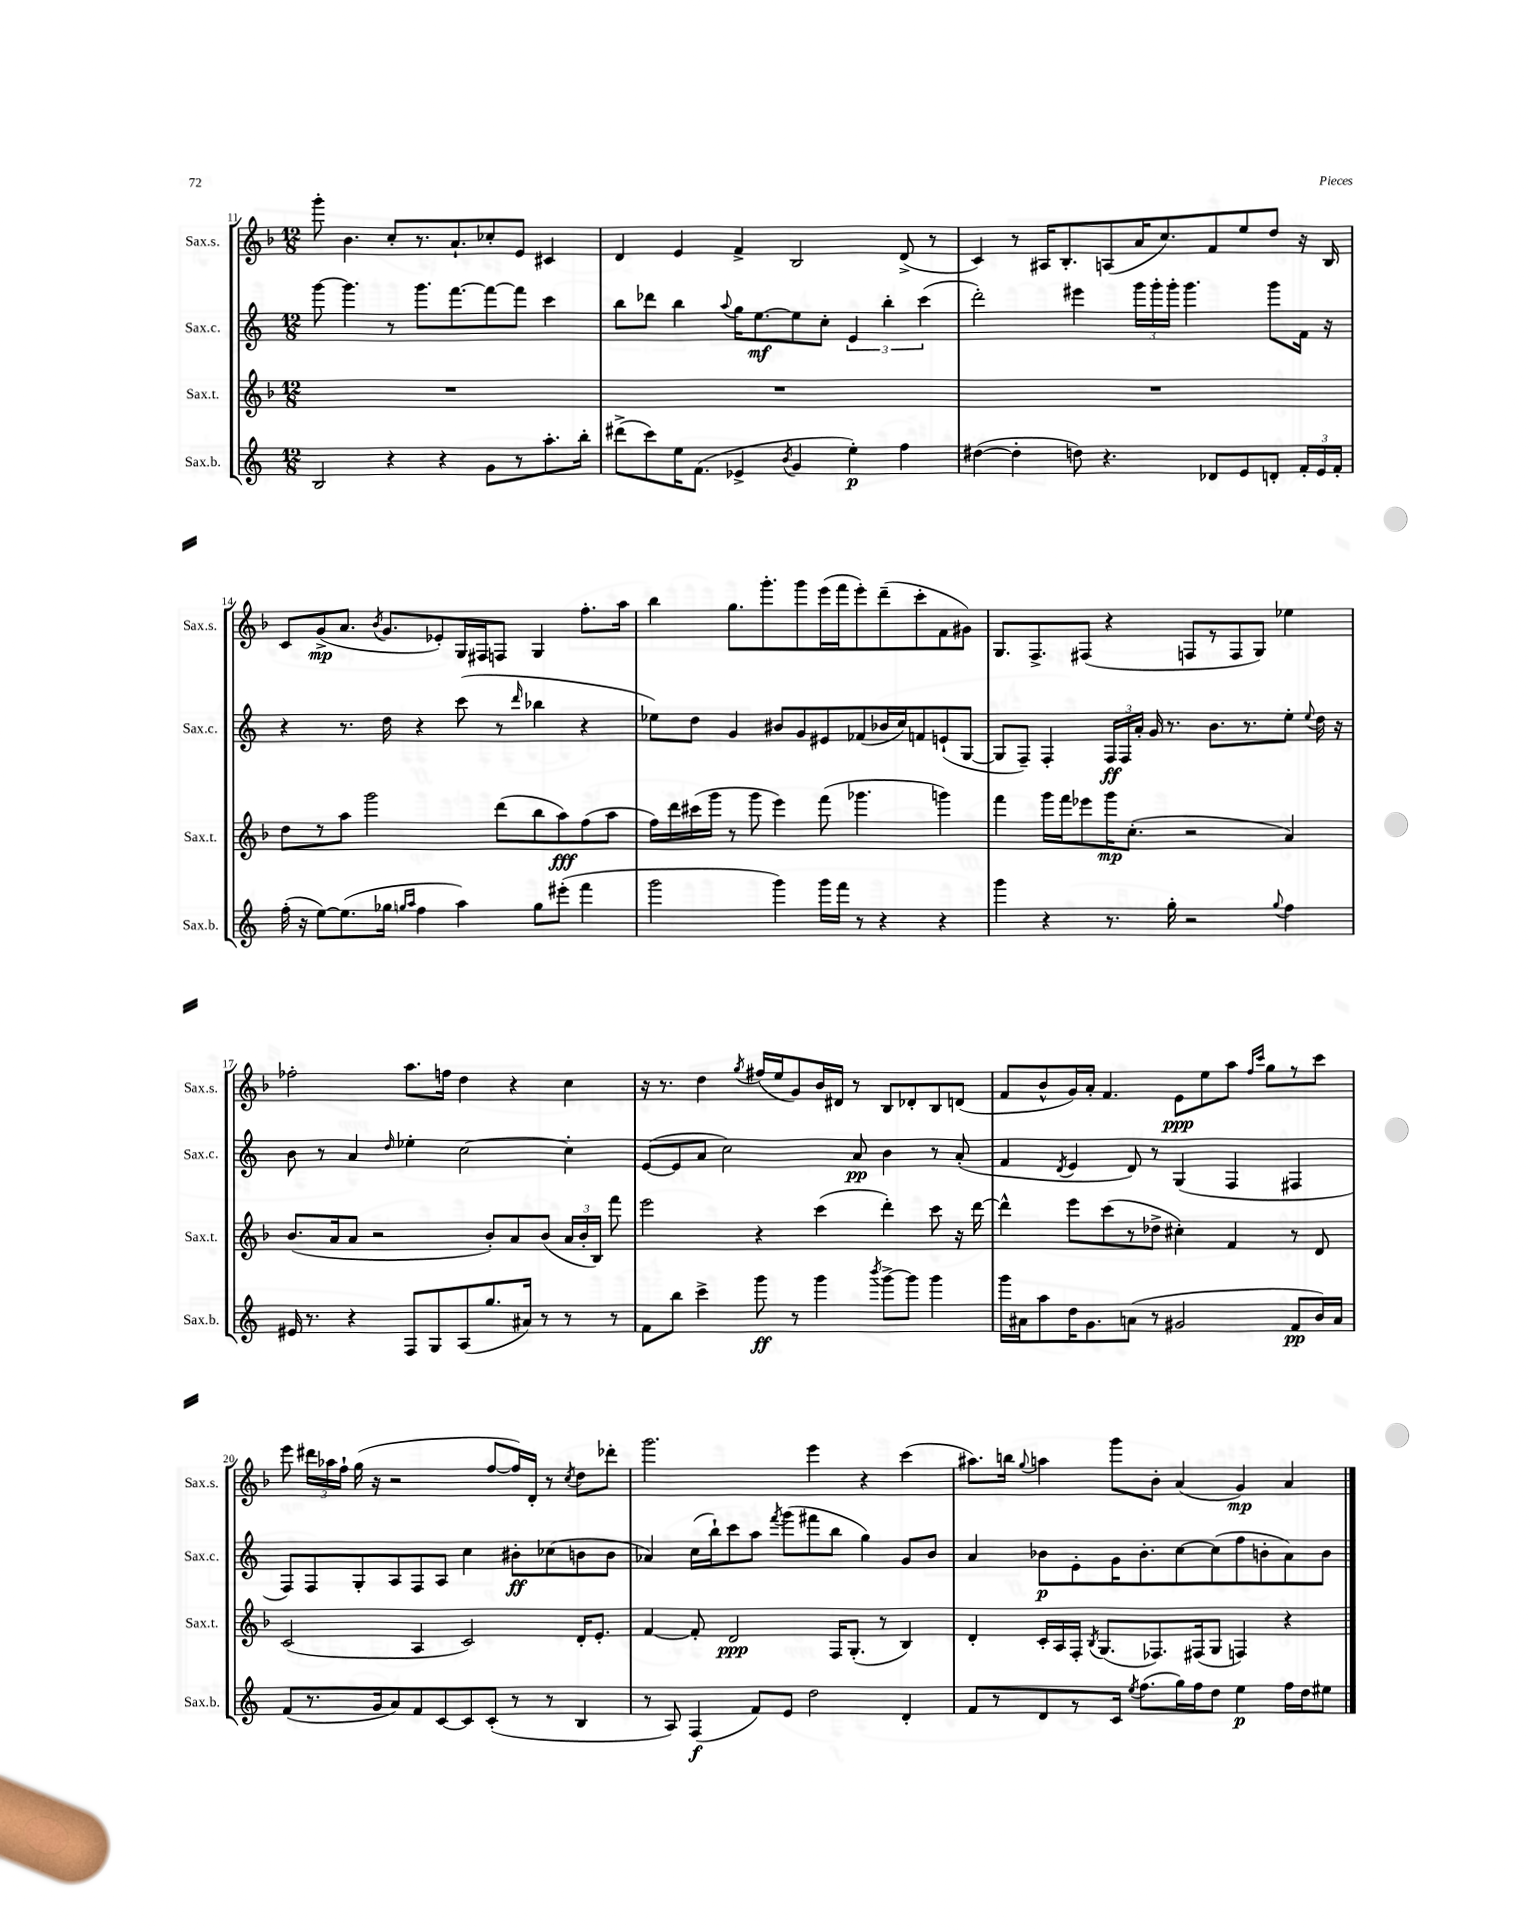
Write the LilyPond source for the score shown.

<<
\new StaffGroup <<
\new Staff = "s0" \with { instrumentName = "Sax.s." shortInstrumentName = "Sax.s." } {
    \clef treble \key f \major \numericTimeSignature \time 12/8
    \autoBeamOff g'''8-. bes'4. c''8[-. r8. a'8.-! ces''8-. e'8] cis'4 |
    d'4 e'4 f'4-> bes2 d'8->( r8 |
    c'4) r8 ais16[ bes8.-. a8( a'16 c''8.) f'8 e''8 d''8] r16 bes16 |
    c'8[ g'8->\mp( a'8.] \acciaccatura { bes'8 } g'8.[ ees'8-.) g16 fis16 f8] g4 f''8.[-. a''16] |
    bes''4 g''8.[ g'''8.-. g'''8 e'''16( f'''16 e'''8-.) d'''8--( c'''8-. f'8 gis'8]) |
    g8.[ f8.-> fis8]( r4 f8[ r8 f8 g8]) ees''4 |
    fes''2-. a''8.[ f''16] d''4 r4 c''4 |
    r16 r8. d''4 \acciaccatura { g''8 } fis''16[( e''16 g'8) bes'16 dis'16] r8 bes8[ des'8-. bes8 d'8]( |
    f'8[ bes'8-^ g'16) a'16]-. f'4. e'8[\ppp e''8 a''8] \grace { f''16[ c'''16] } g''8[ r8 c'''8] |
    e'''8 \tuplet 3/2 { dis'''16[ aes''16 f''16]-! } g''16( r16 r2 f''8[~ f''16) d'16]-. r8 \acciaccatura { c''8 } d''8[ des'''8]-. |
    g'''2. e'''4 r4 c'''4( |
    ais''8.[) b''16] \appoggiatura { g''8 } a''4 g'''8[ bes'8]-. a'4( g'4\mp) a'4 \bar "|." |
}
\new Staff = "s1" \with { instrumentName = "Sax.c." shortInstrumentName = "Sax.c." } {
    \clef treble \key c \major \numericTimeSignature \time 12/8
    \autoBeamOff g'''8~ g'''4. r8 g'''8.[ f'''8.~ f'''8~ f'''8] c'''4 |
    b''8[ des'''8] b''4 \appoggiatura { a''8 } g''16[ e''8.~\mf e''8 c''8]-. \tuplet 3/2 { e'4 b''4-. c'''4( } |
    d'''2-.) eis'''4 \tuplet 3/2 { g'''16[ g'''16-. g'''16]-. } g'''4. g'''8[ f'16] r16 |
    r4 r8. d''16 r4 c'''8( r8 \grace { d'''16 } bes''4 r4 |
    ees''8[) d''8] g'4 bis'8[ g'8 eis'8 fes'8( bes'16 c''16) f'8 e'8-!( g8]~ |
    g8[ f8]--) f4-. \tuplet 3/2 { f16[\ff f16 a'16]-. } g'16 r8. b'8.[ r8. e''8]-. \appoggiatura { e''8 } d''16 r16 |
    b'8 r8 a'4 \grace { d''16 } ees''4-. c''2~ c''4-. |
    e'8[~( e'8 a'8] c''2) a'8\pp b'4 r8 a'8-.( |
    f'4 \acciaccatura { d'8 } e'4 d'8) r8 g4( f4 fis4 |
    f8[) f8 g8-. a8 f8 a8] c''4 bis'8[-.\ff ces''8( b'8 b'8] |
    aes'4) c''16[( b''16-!) c'''8 a''8] \acciaccatura { f'''8 } g'''8[( fis'''8 b''8] g''4) g'8[ b'8] |
    a'4 bes'8[\p e'8-. g'16 bes'8.-. c''8~ c''8( f''8 b'8-. a'8) b'8] \bar "|." |
}
\new Staff = "s2" \with { instrumentName = "Sax.t." shortInstrumentName = "Sax.t." } {
    \clef treble \key f \major \numericTimeSignature \time 12/8
    \autoBeamOff R1. |
    R1. |
    R1. |
    d''8[ r8 a''8] g'''2 d'''8[( bes''8 a''8\fff) f''8( a''8] |
    f''16[) d'''16 cis'''16( g'''16] r8 g'''8 e'''4) f'''8( ges'''4. g'''4) |
    f'''4 g'''16[ f'''16 ees'''8 g'''16\mp c''8.]-.( r2 a'4) |
    bes'8.[( a'16 a'8] r2 bes'8[-.) a'8 bes'8]( \tuplet 3/2 { a'16[ bes'16-. bes16]) } f'''8 |
    e'''2 r4 c'''4( d'''4-.) c'''8 r16 d'''16~ |
    d'''4-^ e'''8[ c'''8( r8 des''8]-> cis''4-.) f'4 r8 d'8 |
    c'2( a4 c'2) d'16[-. e'8.]-. |
    f'4~ f'8-. d'2\ppp f16[ g8.]-.( r8 bes4) |
    d'4-. c'16[-. a16 f16]-. \acciaccatura { bes8 } g8.[( fes8.) fis16( g8] f4) r4 \bar "|." |
}
\new Staff = "s3" \with { instrumentName = "Sax.b." shortInstrumentName = "Sax.b." } {
    \clef treble \key c \major \numericTimeSignature \time 12/8
    \autoBeamOff b2 r4 r4 g'8[ r8 a''8.-. b''16]-. |
    dis'''8[->( c'''8) e''16 f'8.]( ees'4-> \acciaccatura { b'8 } g'4 e''4-.\p) f''4 |
    dis''4~( dis''4-. d''8) r4. des'8[ e'8 d'8]-. \tuplet 3/2 { f'16[-. e'16 f'16]-. } |
    f''16-.( r16 e''8[~) e''8.( ges''16] \grace { g''16[ a''16] } f''4 a''4) g''8[ eis'''8]-.( f'''4 |
    g'''2 g'''4) g'''16[ f'''16] r8 r4 r4 |
    g'''4 r4 r8. g''16-. r2 \appoggiatura { g''8 } f''4 |
    eis'16 r8. r4 f8[ g8 a8( g''8. ais'16]) r8 r8 r8 |
    f'8[ b''8] c'''4-> g'''8\ff r8 g'''4 \acciaccatura { b'''8 } g'''8[~-> g'''8] g'''4 |
    g'''16[ ais'16 a''8 d''16 g'8. a'8]( r8 gis'2 f'8[\pp b'16) a'16] |
    f'8[( r8. g'16 a'8) f'8 c'8~ c'8 c'8]-.( r8 r8 b4 |
    r8 a8) f4\f( f'8[) e'8] d''2 d'4-. |
    f'8[ r8 d'8 r8 c'16] \acciaccatura { e''8 } f''8.[( g''16) f''16 d''8] e''4\p f''16[ d''16 eis''8] \bar "|." |
}
>>
>>
\layout { \context { \Score currentBarNumber = #11 } }
